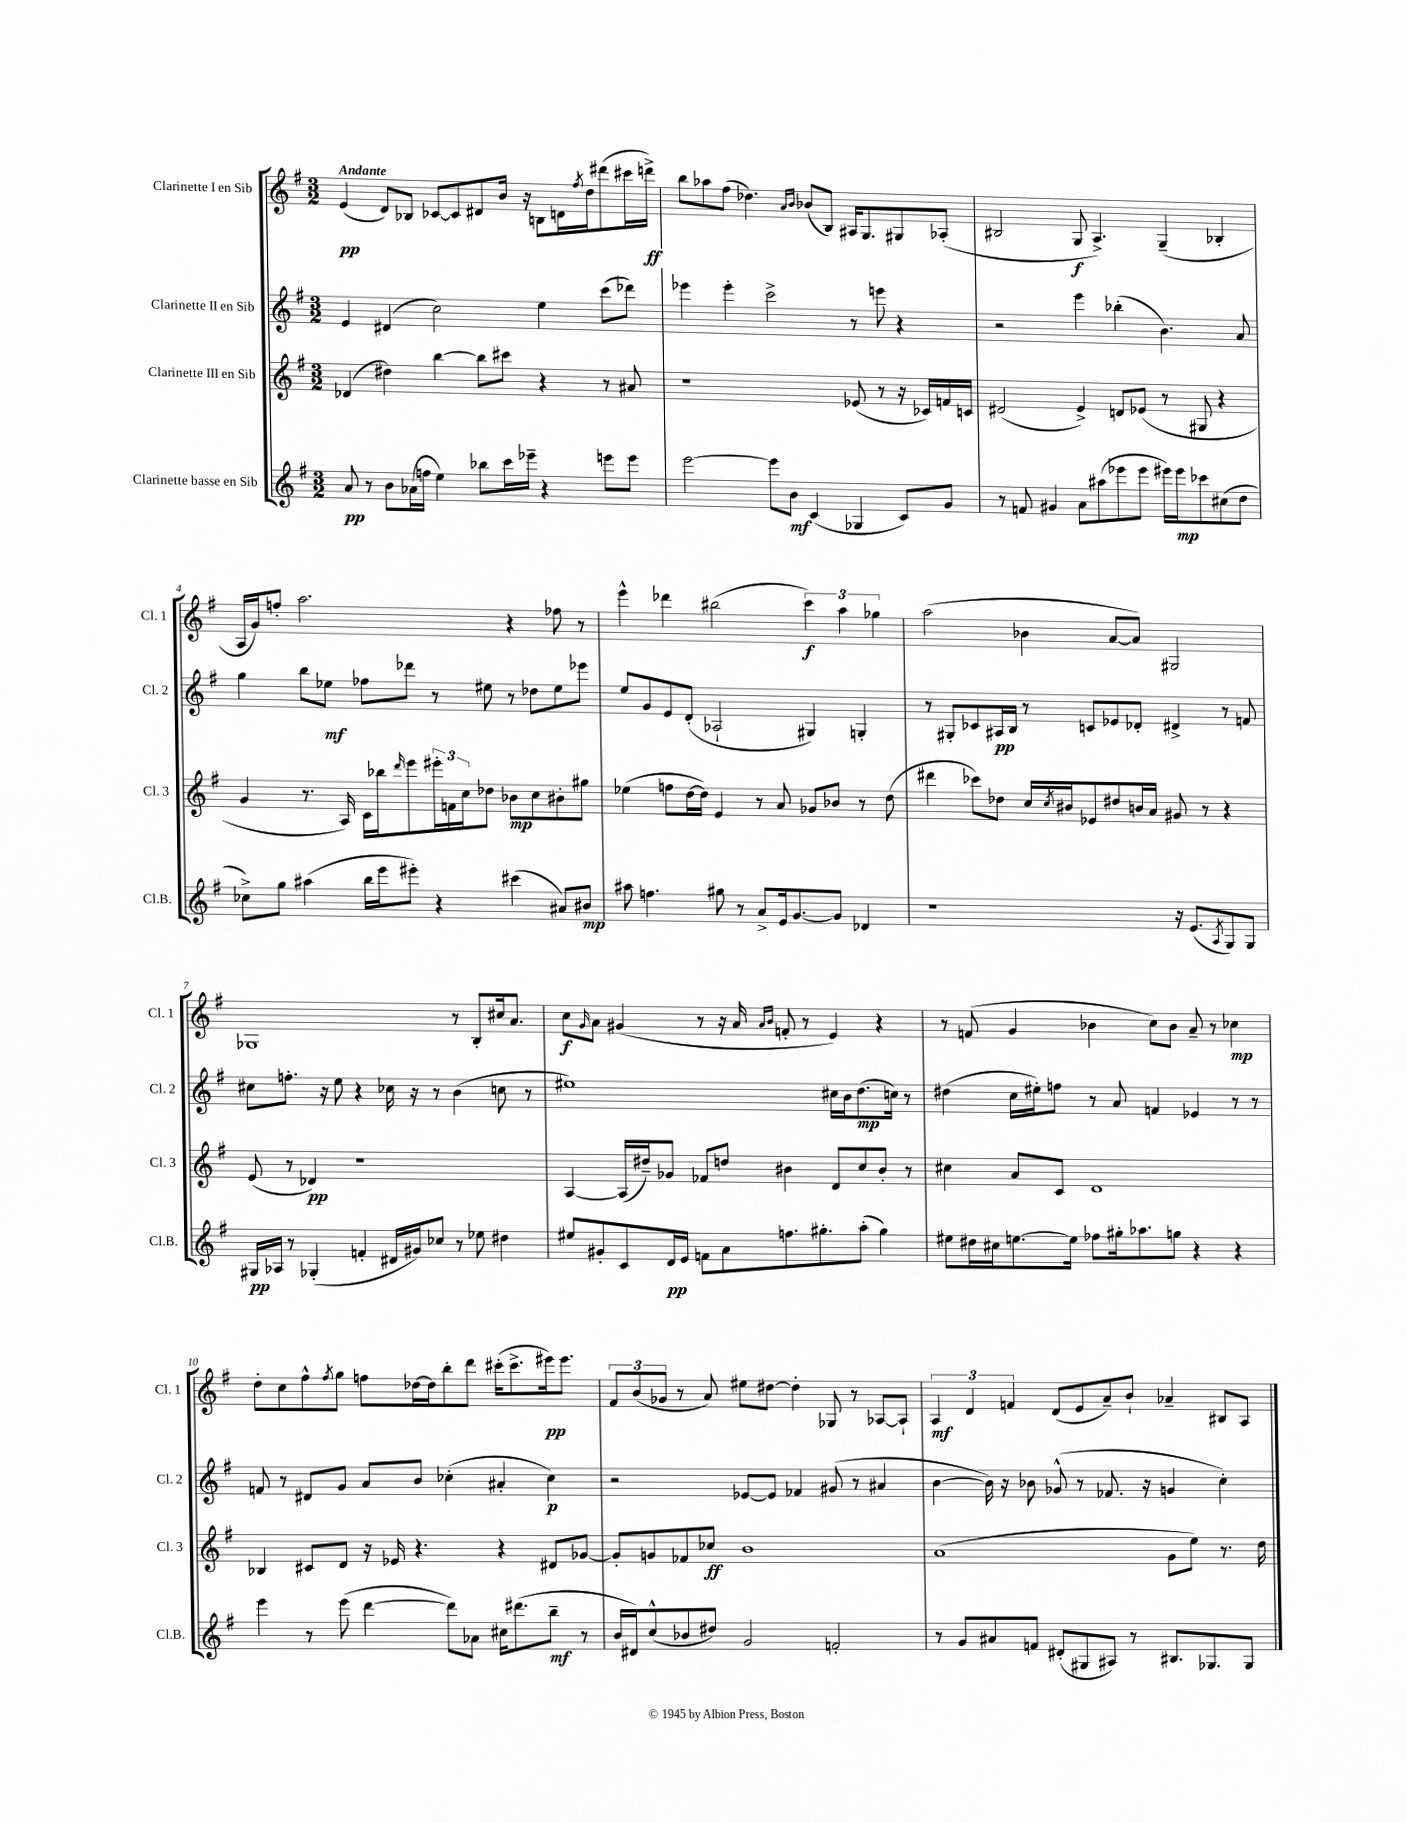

**kern	**dynam	**kern	**dynam	**kern	**dynam	**kern	**dynam
*part4	*part4	*part3	*part3	*part2	*part2	*part1	*part1
*staff4	*staff4	*staff3	*staff3	*staff2	*staff2	*staff1	*staff1
*I"Clarinette basse en Sib	*	*I"Clarinette III en Sib	*	*I"Clarinette II en Sib	*	*I"Clarinette I en Sib	*
*I'Cl.B.	*	*I'Cl. 3	*	*I'Cl. 2	*	*I'Cl. 1	*
*clefG2	*	*clefG2	*	*clefG2	*	*clefG2	*
*k[f#]	*	*k[f#]	*	*k[f#]	*	*k[f#]	*
*M3/2	*	*M3/2	*	*M3/2	*	*M3/2	*
=1	=1	=1	=1	=1	=1	=1	=1
!	!	!	!	!	!	!LO:TX:a:B:t=Andante	!
8a/	pp	(4d-X/	.	4e/	.	(4e/	pp
8r	.	.	.	.	.	.	.
8b\L	.	4dd#X\)	.	(4d#X/	.	8d/L)	.
(16a-X\L	.	.	.	.	.	8B-X/J	.
16ffn\JJ	.	.	.	.	.	.	.
4ee\)	.	[4bb\	.	2cc\)	.	[8c-X/L	.
.	.	.	.	.	.	8c-/]	.
8bb-X\L	.	8bb\L]	.	.	.	8d#X/	.
16ccc\L	.	8ccc#X\J	.	.	.	16b/Jk	.
16eee-X~\JJ	.	.	.	.	.	16r	.
4r	.	4r	.	4ee\	.	8Bn\L	.
.	.	.	.	.	.	16dn\L	.
.	.	.	.	.	.	8qff#/	.
.	.	.	.	.	.	16dd\J	.
8eeen\L	.	8r	.	(8ccc\L	.	(8ddd#X\	.
8eee\J	.	8a#X/	.	8ddd-X\J)	.	16ccc#X\L	.
.	.	.	.	.	.	16dddn^\JJ)	ff
=2	=2	=2	=2	=2	=2	=2	=2
[2eee\	.	1r	.	4eee-X\	.	8bb\L	.
.	.	.	.	.	.	8aa-X\	.
.	.	.	.	4eee-'\	.	(8ff#\J	.
.	.	.	.	.	.	4.dd-X\)	.
8eee\L]	.	.	.	2ccc^\	.	.	.
8b\J	mf	.	.	.	.	.	.
.	.	.	.	.	.	16qqa/LL	.
.	.	.	.	.	.	16qqb/JJ	.
(4c/	.	.	.	.	.	(8b-X/L	.
.	.	.	.	.	.	8B/J)	.
4G-X/	.	(8e-X/	.	8r	.	16A#X/KL	.
.	.	.	.	.	.	8.G/	.
.	.	8r	.	8eeen\	.	.	.
8c/L)	.	16r	.	4r	.	8G#X/	.
.	.	16c-X/LL)	.	.	.	.	.
8g/J	.	16fn/	.	.	.	(8A-X'/J	.
.	.	16cn/JJ	.	.	.	.	.
=3	=3	=3	=3	=3	=3	=3	=3
8r	.	(2d#X/	.	2r	.	2B#X/	.
8fn/	.	.	.	.	.	.	.
4g#X/	.	.	.	.	.	.	.
8a\L	.	4e^/)	.	4eee\	.	8G/	f
(8aa#X\	.	.	.	.	.	4.A^/)	.
8eee-X\	.	8dn/L	.	(4bb-X'\	.	.	.
8eee-\J	.	(8e-X/J	.	.	.	.	.
16eee#X\LL)	.	8r	.	4.b\)	.	(4G~/	.
16eee#\J	mp	.	.	.	.	.	.
8ccc-X\	.	8G#X/	.	.	.	.	.
(8cc#X\	.	4r	.	.	.	4B-X'/	.
8dd\J	.	.	.	8a/	.	.	.
!!LO:LB:g=z
=4	=4	=4	=4	=4	=4	=4	=4
8cc-X^\L)	.	4g/	.	4gg\	.	16A/LL	.
.	.	.	.	.	.	16g/J)	.
8gg\J	.	.	.	.	.	8ffn'/J	.
(4aa#X\	.	8.r	.	8bb\L	.	2.aa\	.
.	.	.	.	8ee-X\J	mf	.	.
.	.	16A/)	.	.	.	.	.
16bb\LL	.	16c\LL	.	8ff-X\L	.	.	.
16eee\J	.	16bb-X\J	.	.	.	.	.
.	.	16qqddd/	.	.	.	.	.
8eee#X'\J)	.	8eee\	.	8ddd-X\J	.	.	.
4r	.	24eee#X'\L	.	8r	.	.	.
.	.	24fn\	.	.	.	.	.
.	.	24cc\J	.	.	.	.	.
.	.	8dd-X\J	.	8ee#X\	.	.	.
(4ccc#X\	.	8b-X\L	mp	8r	.	4r	.
.	.	8cc\	.	8dd-X\L	.	.	.
8a#X/L)	.	8b#X'\	.	8ee#\	.	8ff-X\	.
8b#X/J	mp	8gg#X\J	.	8eee-X\J	.	8r	.
=5	=5	=5	=5	=5	=5	=5	=5
8aa#X\	.	(4ee-X\	.	8ee/L	.	4eee^^\	.
4.ffn\	.	.	.	8g/	.	.	.
.	.	8ffn\L	.	8e/	.	4ddd-X\	.
.	.	[16dd\L	.	(8d'/J	.	.	.
.	.	16dd\JJ])	.	.	.	.	.
8gg#X\	.	4e/	.	2A-X`/	.	(2bb#X\	.
8r	.	.	.	.	.	.	.
8a^/L	.	8r	.	.	.	.	.
16e/k	.	8a/	.	.	.	.	.
[8.g/	.	.	.	.	.	.	.
.	.	8g-X/L	.	4G#X/)	.	6ccc\)	f
8g/J]	.	8b-X/J	.	.	.	.	.
.	.	.	.	.	.	6aa\	.
4d-X/	.	8r	.	4Gn'/	.	.	.
.	.	.	.	.	.	6gg-X\	.
.	.	(8dd\	.	.	.	.	.
=6	=6	=6	=6	=6	=6	=6	=6
1r	.	4ddd#X\	.	8r	.	(2aa\	.
.	.	.	.	8G#X'/L	.	.	.
.	.	8ccc-X\L)	.	8c-X/	.	.	.
.	.	8dd-X\J	.	16A#X/L	pp	.	.
.	.	.	.	16B/JJ	.	.	.
.	.	16cc/LL	.	8r	.	4b-X\	.
.	.	8qcc/	.	.	.	.	.
.	.	16b#X/J	.	.	.	.	.
.	.	8e-X/	.	8cn/L	.	.	.
.	.	8dd#X/	.	8e-X/	.	[8a/L	.
.	.	16bn/L	.	8d-X'/J	.	8a/J])	.
.	.	16a/JJ	.	.	.	.	.
16r	.	8g#X/	.	4d#X^/	.	2G#X/	.
(8.e/L	.	.	.	.	.	.	.
.	.	8r	.	.	.	.	.
8qA/	.	.	.	.	.	.	.
8G/)	.	4r	.	8r	.	.	.
8G/J	.	.	.	8fn/	.	.	.
!!LO:LB:g=z
=7	=7	=7	=7	=7	=7	=7	=7
16G#X/LL	pp	(8e/	.	8cc#X\L	.	1G-X	.
16A-X/JJ	.	.	.	.	.	.	.
8r	.	8r	.	8.ffn'\J	.	.	.
(4G-X'/	.	4d-X/)	pp	.	.	.	.
.	.	.	.	16r	.	.	.
.	.	.	.	8ee\	.	.	.
4fn'/	.	1r	.	4r	.	.	.
16d#X/LL	.	.	.	16cc-X\	.	.	.
16g#X/J)	.	.	.	16r	.	.	.
8cc-X/J	.	.	.	8r	.	.	.
8r	.	.	.	(4b\	.	8r	.
8ee-X\	.	.	.	.	.	8B'/L	.
4dd#X\	.	.	.	8ccn\	.	16cc#X/k	.
.	.	.	.	.	.	8.a/J	.
.	.	.	.	8r	.	.	.
=8	=8	=8	=8	=8	=8	=8	=8
8ee#X/L	.	[4A/	.	1ee#X)	.	8cc\L	f
.	.	.	.	.	.	16qqg/	.
8g#X'/	.	.	.	.	.	8a\J	.
8c/	.	(16A/LL]	.	.	.	(4g#X/	.
.	.	16dd#X~/J)	.	.	.	.	.
16d/L	pp	8g-X/J	.	.	.	.	.
16e/JJ	.	.	.	.	.	.	.
8fn\L	.	8f-X/L	.	.	.	8r	.
8a\	.	8ddn/J	.	.	.	16r	.
.	.	.	.	.	.	16a/	.
.	.	.	.	.	.	16qqa/LL	.
.	.	.	.	.	.	16qqb/JJ	.
8.ffn\	.	4b#X\	.	.	.	8fn'/	.
.	.	.	.	.	.	8r	.
8.gg#X'\	.	.	.	.	.	.	.
.	.	8d/L	.	16cc#X\LL	.	4e/)	.
.	.	.	.	16b\J	.	.	.
(8aa'\J	.	8cc/	.	(8.dd\	mp	.	.
4gg#\)	.	8b#'/J	.	.	.	4r	.
.	.	.	.	16ccn\Jk)	.	.	.
.	.	8r	.	8r	.	.	.
=9	=9	=9	=9	=9	=9	=9	=9
8ee#X\L	.	4cc#X\	.	(4dd#X\	.	8r	.
16dd#X\L	.	.	.	.	.	(8fn/	.
16cc#X\J	.	.	.	.	.	.	.
[8.een\	.	8a/L	.	16cc\LL	.	4g/	.
.	.	.	.	16ee#X'\J)	.	.	.
.	.	8c/J	.	8ffn\J	.	.	.
16ee\Jk]	.	.	.	.	.	.	.
8ff-X\L	.	1d	.	8r	.	4b-X\	.
16gg#X'\k	.	.	.	8a/	.	.	.
8.aa-X\	.	.	.	.	.	.	.
.	.	.	.	4fn/	.	8cc\L)	.
8ggn\J	.	.	.	.	.	8b-\J	.
4r	.	.	.	4e-X/	.	8a~/	.
.	.	.	.	.	.	8r	.
4r	.	.	.	8r	.	4cc-X\	mp
.	.	.	.	8r	.	.	.
!!LO:LB:g=z
=10	=10	=10	=10	=10	=10	=10	=10
4eee\	.	4B-X/	.	8fn/	.	8dd'\L	.
.	.	.	.	8r	.	8cc\	.
8r	.	8c#X/L	.	8d#X/L	.	8ff#^^\	.
.	.	.	.	.	.	8qff#/	.
(8eee\	.	8d/J	.	8g/J	.	8gg\J	.
[4ddd\	.	16r	.	8a/L	.	8ffn\L	.
.	.	16e-X/	.	.	.	.	.
.	.	4.r	.	8b/J	.	[16dd-X\L	.
.	.	.	.	.	.	16dd-\J]	.
8ddd\L])	.	.	.	(4cc-X'\	.	8bb'\	.
8a-X\J	.	.	.	.	.	8ddd\J	.
16cc#X\KL	.	4r	.	4a#X'/	.	(16ccc#X'\KL	.
(8.ddd#X\	.	.	.	.	.	8.ccc#^\	.
8bb~\J	mf	8d#X/L	.	4cc-\)	p	16eee#X\k)	pp
.	.	.	.	.	.	8.eee#\J	.
8r	.	[8g-X/J	.	.	.	.	.
=11	=11	=11	=11	=11	=11	=11	=11
16b/LL	.	8g-'/L]	.	2r	.	12f#/L	.
16d#X/J)	.	.	.	.	.	.	.
.	.	.	.	.	.	(12b/	.
(8cc^^/	.	8gn/	.	.	.	.	.
.	.	.	.	.	.	12g-X/J	.
8b-X/	.	8f-X/	.	.	.	8r	.
8dd#X/J)	.	8cc-X/J	ff	.	.	8a/)	.
2g/	.	1b	.	[8e-X/L	.	8ee#X\L	.
.	.	.	.	8e-/J]	.	[8dd#X\J	.
.	.	.	.	4f-X/	.	4dd#'\]	.
2fn'/	.	.	.	(8g#X/	.	8G-X/	.
.	.	.	.	8r	.	8r	.
.	.	.	.	4a#X/	.	[8A-X/L	.
.	.	.	.	.	.	8A-`/J]	.
=12	=12	=12	=12	=12	=12	=12	=12
8r	.	(1a	.	[4b\	.	6A/	mf
8g/L	.	.	.	.	.	.	.
.	.	.	.	.	.	6d/	.
8a#X/	.	.	.	16b\])	.	.	.
.	.	.	.	16r	.	.	.
.	.	.	.	.	.	6fn/	.
8fn/J	.	.	.	8b-X\	.	.	.
(8d#X'/L	.	.	.	(8g-X^^/	.	(8d/L	.
8G#X/	.	.	.	8r	.	8e/	.
8A#X/J)	.	.	.	8.f-X/	.	8a~/)	.
8r	.	.	.	.	.	8b`/J	.
.	.	.	.	16r	.	.	.
8.B#X/L	.	8g\L	.	4gn/	.	4a-X~/	.
.	.	8ee\J)	.	.	.	.	.
8.G-X/	.	.	.	.	.	.	.
.	.	8.r	.	4cc'\)	.	8B#X/L	.
8G-/J	.	.	.	.	.	8A/J	.
.	.	16dd\	.	.	.	.	.
==	==	==	==	==	==	==	==
*-	*-	*-	*-	*-	*-	*-	*-
